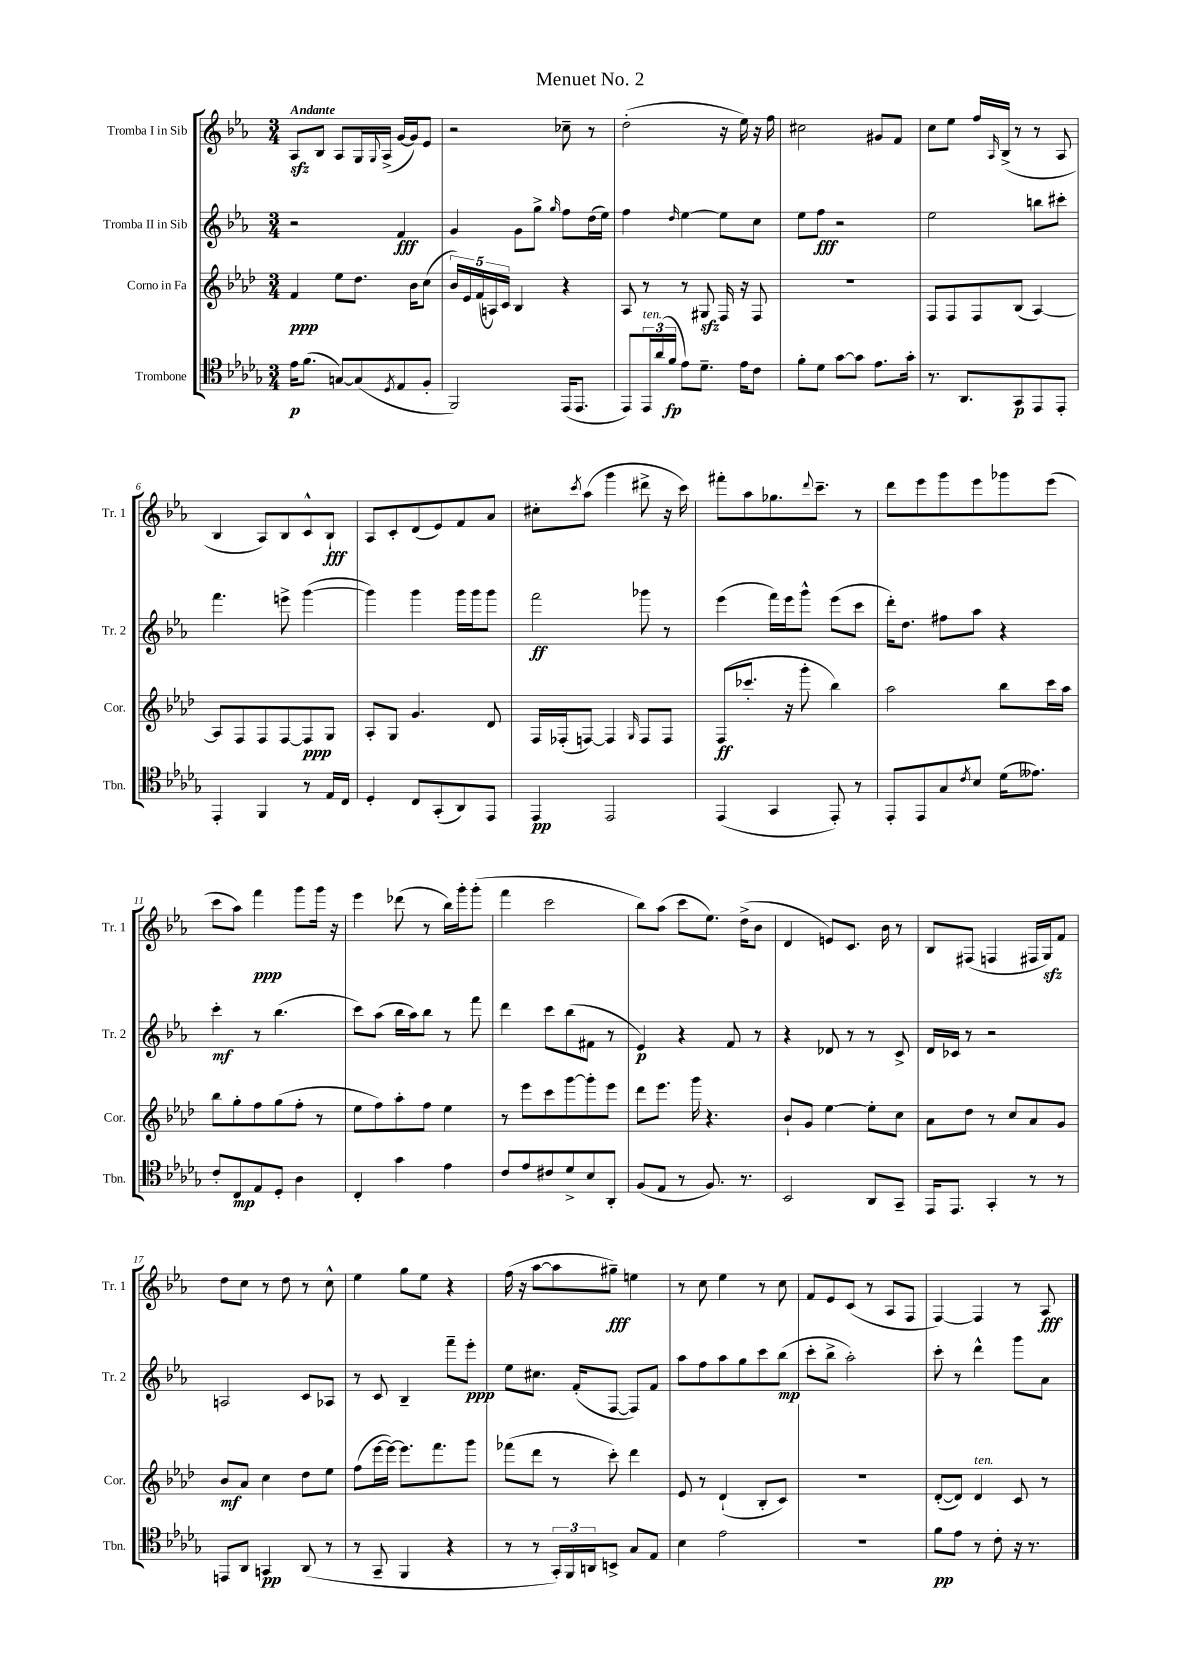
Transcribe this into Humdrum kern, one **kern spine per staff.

**kern	**kern	**kern	**kern
*staff4	*staff3	*staff2	*staff1
*clefC4	*clefG2	*clefG2	*clefG2
*k[b-e-a-d-g-]	*k[b-e-a-d-]	*k[b-e-a-]	*k[b-e-a-]
*M3/4	*M3/4	*M3/4	*M3/4
16e-\LK	4f/	2r	8A-/L
(8.f\J	.	.	.
.	.	.	8B-/J
[8G/L)	8ee-\L	.	8A-/L
(8G/]	8.dd-\J	.	16G/L
.	.	.	8qqG/
.	.	.	(16A-^/JJ
8qD-/	.	.	.
8E-/	.	4f/	[16g/LL
.	16b-\LK	.	16g/]J)
8F'/J	(8cc\J	.	8e-/J
=	=	=	=
2FF/)	20b-/LL)	4g/	2r
.	20e-/	.	.
.	(20f/	.	.
.	20A/)	.	.
.	20c/JJ	.	.
.	4B-/	8g\L	.
.	.	8gg^\J	.
.	.	16qqgg/	.
(16EE-/LK	4r	8ff\L	8cc-~\
8.EE-/J	.	.	.
.	.	(16dd\L	8r
.	.	16ee-\JJ)	.
=	=	=	=
8EE-/L)	8A-/	4ff\	(2dd'\
24EE-/L	8r	.	.
(24a-/	.	.	.
24f/JJ	.	.	.
.	.	16qqdd/	.
8e-\L)	8r	[4ee-\	.
8.d-~\J	8G#/	.	.
.	16F/	8ee-\]L	16r
16e-\LK	16r	.	16ee-\)
8c\J	8F/	8cc\J	16r
.	.	.	16ff\
=	=	=	=
8f'\L	2.r	8ee-\L	2cc#\
8d-\J	.	8ff\J	.
[8g-\L	.	2r	.
8g-\]J	.	.	.
8.e-\L	.	.	8g#/L
.	.	.	8f/J
16g-'\Jk	.	.	.
=	=	=	=
8.r	8F/L	2ee-\	8cc\L
.	8F/	.	8ee-\J
8.AA-/L	.	.	.
.	8F/	.	16ff/LL
.	.	.	16qqA-/
.	.	.	(16B-^/JJ
8GG-/	(8B-/J	.	8r
8EE-/	[4A-/)	8bb\L	8r
8EE-'/J	.	8ccc#'\J	8A-/
=	=	=	=
4EE-'/	8A-/]L	4.fff\	4B-/
.	8F/	.	.
4FF/	8F/	.	8A-/L)
.	[8F/	8eee^\	8B-/
8r	8F/]	([4ggg\	8c^^/
16E-/LL	8G/J	.	8B-`/J
16C/JJ	.	.	.
=	=	=	=
4D-'/	8A-'/L	4ggg\])	8A-/L
.	8G/J	.	8c'/
8C/L	4.g/	4ggg\	(8d/
(8GG-'/	.	.	8e-/)
8AA-/)	.	16ggg\LL	8f/
.	.	16ggg\J	.
8EE-/J	8d-/	8ggg\J	8a-/J
=	=	=	=
4EE-/	16F/LL	2fff\	8cc#'\L
.	(16F-'/J	.	.
.	.	.	8qccc/
.	[8F/J)	.	(8aa-\J
2EE-/	4F/]	.	4ggg\
.	16qqG/	.	.
.	8F/L	8ggg-\	8ddd#^\
.	8F/J	8r	16r
.	.	.	16ccc\)
=	=	=	=
(4EE-/	(8F/L	(4eee-\	8fff#'\L
.	8.ccc-'/J	.	8aa-\
4GG-/	.	16fff\LL)	8.gg-\
.	16r	16eee-\J	.
.	8ggg'\	8ggg^^\J	.
.	.	.	8qqddd/
.	.	.	8.ccc~\J
8EE-'/)	4bb-\)	(8eee-\L	.
8r	.	8ccc\J	8r
=	=	=	=
8EE-'/L	2aa-\	16ddd'\LK)	8ddd\L
.	.	8.dd\J	.
8EE-/	.	.	8eee-\
8G-/	.	8ff#\L	8ggg\
8qc/	.	.	.
8B-/J	.	8aa-\J	8eee-\
(16d-\LK	8bb-\L	4r	8ggg-\
8.e--\J)	.	.	.
.	16ccc\L	.	(8eee-\J
.	16aa-\JJ	.	.
=	=	=	=
8c'/L	8bb-\L	4ccc'\	8ccc\L
8C/	8gg'\	.	8aa-\J)
8E-/	8ff\	8r	4fff\
8D-'/J	(8gg\	(4.bb-\	.
4A-\	8ff'\J	.	8ggg\L
.	8r	.	16ggg\Jk
.	.	.	16r
=	=	=	=
4C'/	8ee-\L	8ccc\L)	4eee-\
.	8ff\)	(8aa-\J	.
4g-\	8aa-'\	16bb-\LL	(8ddd-\
.	.	16aa-\J)	.
.	8ff\J	8bb-\J	8r
4e-\	4ee-\	8r	16bb-\LL)
.	.	.	16ggg'\J
.	.	8fff\	(8ggg'\J
=	=	=	=
8c/L	8r	4ddd\	4fff\
8e-/	8eee-\L	.	.
8c#/	8ccc\	8ccc\L	2ccc\
8d-^/	[8ggg\	(8bb-\	.
8B-/	8ggg'\]	8f#\J	.
8AA-'/J	8eee-\J	8r	.
=	=	=	=
(8F/L	8ddd-\L	4e-/)	8bb-\L)
8E-/J	8.eee-\J	.	(8aa-\J
8r	.	4r	8ccc\L
.	16ggg\	.	.
8.F/)	4.r	.	8.ee-\J)
.	.	8f/	.
8.r	.	.	(16dd^\LK
.	.	8r	8b-\J
=	=	=	=
2BB-/	8b-`/L	4r	4d/
.	8g/J	.	.
.	[4ee-\	8d-/	8e/L)
.	.	8r	8.c/J
8AA-/L	8ee-'\]L	8r	.
.	.	.	16b-\
8GG-~/J	8cc\J	8c^/	8r
=	=	=	=
16EE-/LK	8a-\L	16d/LL	8B-/L
8.EE-/J	.	16c-/JJ	.
.	8dd-\J	8r	(8F#/J
4GG-'/	8r	2r	4F/
.	8cc/L	.	.
8r	8a-/	.	16F#/LL
.	.	.	16G/J)
8r	8g/J	.	8f/J
=	=	=	=
8EE/L	8b-/L	2A/	8dd\L
8AA-/J	8a-/J	.	8cc\J
4GG/	4cc\	.	8r
.	.	.	8dd\
(8AA-/	8dd-\L	8c/L	8r
8r	8ee-\J	8A-/J	8cc^^\
=	=	=	=
8r	(8ff\L	8r	4ee-\
8GG-~/	[16eee-\L	8c/	.
.	16eee-\_JJ)	.	.
4FF/	8.eee-\]L	4B-~/	8gg\L
.	.	.	8ee-\J
.	8.fff\	.	.
4r	.	8fff~\L	4r
.	8ggg\J	8eee-'\J	.
=	=	=	=
8r	(8fff-\L	8ee-\L	(16ff\
.	.	.	16r
8r	8ddd-\J	8.cc#\J	[8aa-\L
24GG-'/LL)	8r	.	8aa-\]
24FF/	.	.	.
.	.	(16f'/LK	.
24AA/J	.	.	.
8BB^/J	8ccc'\)	[8F/J	8gg#~\J)
8G-/L	4ddd-\	8F/]L)	4ee\
8E-/J	.	8f/J	.
=	=	=	=
4B-\	8e-/	8aa-\L	8r
.	8r	8ff\	8cc\
2e-\	(4d-`/	8aa-\	4ee-\
.	.	8gg\	.
.	8B-'/L	8ccc\	8r
.	8c/J)	(8bb-\J	8cc\
=	=	=	=
2.r	2.r	8ccc'\L	8f/L
.	.	8bb-^\J	8e-/
.	.	2aa-'\)	(8c/J
.	.	.	8r
.	.	.	8A-/L
.	.	.	8F/J
=	=	=	=
8f\L	([8d-'/L	8ccc'\	[4F/)
8e-\J	8d-/]J)	8r	.
8r	4d-/	4ddd^^\	4F/]
8c'\	.	.	.
16r	8c/	8ggg\L	8r
8.r	.	.	.
.	8r	8a-\J	8A-/
==	==	==	==
*-	*-	*-	*-
